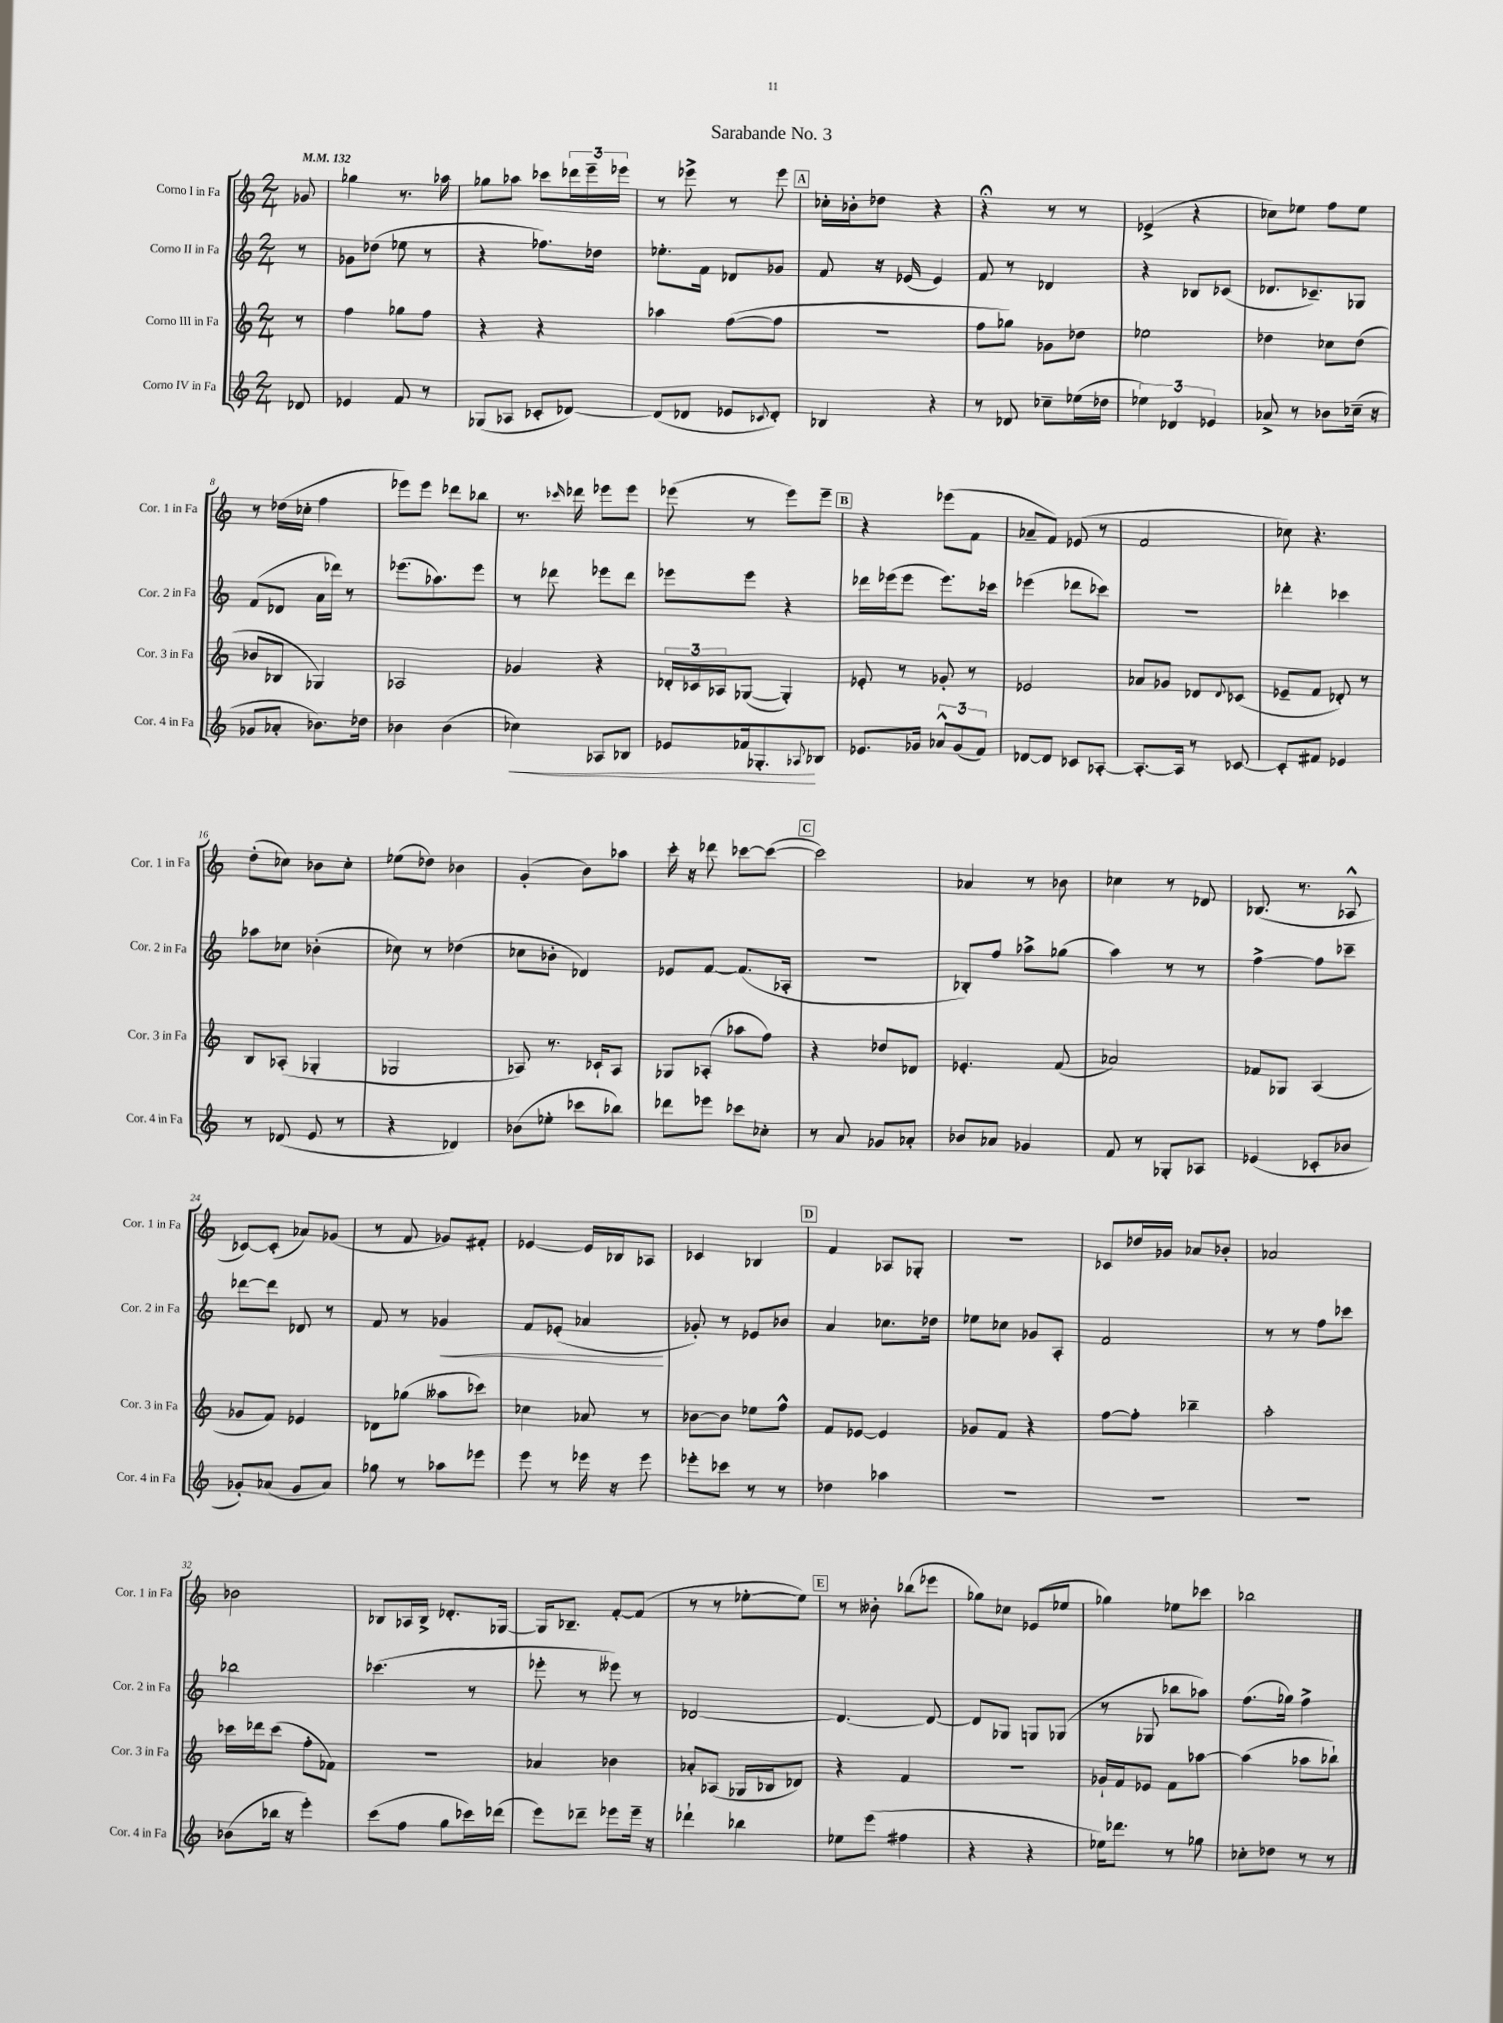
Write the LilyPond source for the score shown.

\header { title = "Sarabande No. 3" }
<<
\new StaffGroup <<
\new Staff = "s0" \with { instrumentName = "Corno I in Fa" shortInstrumentName = "Cor. 1 in Fa" } {
    \clef treble \key c \major \numericTimeSignature \time 2/4 \partial 8 \tempo 4 = 132
    ges'8 |
    ges''4 r8. aes''16 |
    ges''8 aes''8 ces'''8 \tuplet 3/2 { des'''16 e'''16-- ees'''16 } |
    r8 ees'''8-> r8 ees'''8 |
    \mark \markup { \box "A" } ces''16-. bes'16-. des''8 r4 |
    r4\fermata r8 r8 |
    ees'4->( r4 |
    ces''8) ees''8 f''8 ees''8 |
    r8 des''16( ces''16-. f''4 |
    ees'''8) ees'''8 des'''8 bes''8 |
    r8. \grace { ces'''16 } des'''16 ees'''8 ees'''8 |
    ees'''8( r8 ees'''8) ees'''8-- |
    \mark \markup { \box "B" } r4 ees'''8( f'8 |
    aes'8-- f'8) ees'8( r8 |
    f'2 |
    ces''8) r4. |
    d''8-.( ces''8) bes'8 ces''8-. |
    ees''8( des''8) bes'4 |
    g'4-.( b'8) aes''8 |
    c'''16-. r16 des'''8 ces'''8~ ces'''8~( |
    \mark \markup { \box "C" } ces'''2) |
    aes'4 r8 bes'8 |
    ces''4 r8 des'8 |
    bes8.( r8. aes8-^ |
    ces'8~) ces'8-.( aes'8) ges'8( |
    r8 f'8 ges'8) fis'8-. |
    ees'4~ ees'16 bes16 aes8 |
    ces'4 bes4 |
    \mark \markup { \box "D" } f'4 aes8 ges8-. |
    R2 |
    ces'8 des''16 ges'16 aes'8 bes'8-. |
    aes'2 |
    bes'2 |
    bes8 aes16 bes16-> des'8.-. ges16~ |
    ges16 bes8.-- f'8~-. f'8( |
    r8 r8 ees''8~-. ees''8) |
    \mark \markup { \box "E" } r8 beses'8-. bes''8( ees'''8 |
    ges''8) ces''8 ees'8( ees''8 |
    ges''4) ees''8 ces'''8 |
    bes''2 \bar "|." |
}
\new Staff = "s1" \with { instrumentName = "Corno II in Fa" shortInstrumentName = "Cor. 2 in Fa" } {
    \clef treble \key c \major \numericTimeSignature \time 2/4 \partial 8
    r8 |
    ges'8 des''8( ees''8 r8 |
    r4 fes''8.) des''16 |
    ees''8.-. f'16 des'8 ges'8 |
    \mark \markup { \box "A" } f'8 r16 ees'16( ees'4) |
    f'8 r8 des'4 |
    r4 bes8 ces'8( |
    des'8. ces'8.--) ges8 |
    f'8( des'8 a'16 des'''16) r8 |
    ees'''8.( aes''8.) ees'''8 |
    r8 des'''8 ees'''8 des'''8 |
    ees'''8 ees'''8 r4 |
    \mark \markup { \box "B" } des'''16 ees'''16( ees'''8 ees'''8.) ces'''16 |
    ees'''4( des'''8 ces'''8) |
    r2 |
    des'''4-. ces'''4 |
    aes''8 ces''8 bes'4-.( |
    ces''8) r8 des''4( |
    ces''8 bes'8-. des'4) |
    ees'8 f'8~ f'8.( aes16-. |
    \mark \markup { \box "C" } r2 |
    bes8-.) f''8 aes''8-> ges''8( |
    a''4) r8 r8 |
    f''4~-> f''8 ces'''8-- |
    des'''8~ des'''8 des'8 r8 |
    f'8 r8 ges'4\< |
    f'8 ees'8-.( aes'4\! |
    ges'8-.) r8 ees'8 bes'8 |
    \mark \markup { \box "D" } a'4 ces''8. des''16 |
    ees''8 ces''8 ges'8 a8-. |
    f'2 |
    r8 r8 f''8 ces'''8 |
    bes''2 |
    ces'''4.( r8 |
    ees'''8-. r8 eeses'''8) r8 |
    des'2~ |
    \mark \markup { \box "E" } des'4.~ des'8~ |
    des'8 ges8 g8 ges8( |
    r8 ges8 bes''8 aes''8) |
    f''8.( ges''16) f''4-> \bar "|." |
}
\new Staff = "s2" \with { instrumentName = "Corno III in Fa" shortInstrumentName = "Cor. 3 in Fa" } {
    \clef treble \key c \major \numericTimeSignature \time 2/4 \partial 8
    r8 |
    f''4 ges''8 f''8 |
    r4 r4 |
    aes''4 f''8~( f''8 |
    \mark \markup { \box "A" } R2 |
    f''8 ges''8) ges'8 des''8 |
    ees''2 |
    des''4 ces''8 des''8( |
    bes'8 bes8 ges4) |
    aes2 |
    ges'4 r4 |
    \tuplet 3/2 { des'16-. ces'16 aes16 } ges8~( ges4-.) |
    \mark \markup { \box "B" } ees'8-. r8 ges'8-. r8 |
    ees'2 |
    aes'8 ges'8 des'8 \appoggiatura { des'8 } ces'8( |
    ees'8-- f'8 des'8-.) r8 |
    b8 aes8-.( ges4-. |
    ges2 |
    aes8) r8. ces'16-! aes8 |
    ges8 aes8-.( aes''8 f''8) |
    \mark \markup { \box "C" } r4 des''8 des'8 |
    ees'4.-. f'8( |
    aes'2) |
    fes'8 ges8 a4( |
    ges'8 f'8) ees'4 |
    des'8 ges''8( aeses''8 ces'''8) |
    ces''4 aes'8 r8 |
    bes'8~ bes'8 ees''8 f''8-^ |
    \mark \markup { \box "D" } f'8 ees'8~ ees'4 |
    ges'8 f'8 r4 |
    f''8~ f''8-. bes''4-- |
    a''2-. |
    ces'''16 des'''16 ces'''8( f''8-. fes'8) |
    R2 |
    aes'4 bes'4 |
    aes'8-. aes8( ges16 bes16 des'8) |
    \mark \markup { \box "E" } r4 f'4 |
    r2 |
    ges'16-! f'16 ees'8 f'8 aes''8~ |
    aes''4( aes''8 bes''8-!) \bar "|." |
}
\new Staff = "s3" \with { instrumentName = "Corno IV in Fa" shortInstrumentName = "Cor. 4 in Fa" } {
    \clef treble \key c \major \numericTimeSignature \time 2/4 \partial 8
    des'8 |
    ees'4 f'8 r8 |
    ges8( aes8 ces'8-. des'8~) |
    des'8( des'8 ees'8 \appoggiatura { ces'8 } des'8-.) |
    \mark \markup { \box "A" } bes4 r4 |
    r8 des'8 ces''8-- ees''16( des''16 |
    \tuplet 3/2 { ees''4) des'4 ees'4 } |
    aes'8-> r8 bes'8 ces''16--( r16 |
    ges'8 aes'8-. bes'8.) des''16 |
    bes'4 bes'4( |
    ces''4\<) aes8 bes8 |
    ees'8 fes'16 ges8.-.\! \appoggiatura { aes8 } bes8 |
    \mark \markup { \box "B" } ees'8. ges'16 \tuplet 3/2 { aes'8-^ ges'8( f'8) } |
    des'8~ des'8 ces'8 aes8~-. |
    aes8.~-. aes16 r8 ces'8~ |
    ces'8-. fis'8 ees'4 |
    r8 des'8( e'8 r8 |
    r4 des'4) |
    bes'8( ees''8-. ces'''8 bes''8) |
    des'''8 ees'''8 ces'''8 ces''8-. |
    \mark \markup { \box "C" } r8 a'8 ges'8 aes'8-. |
    bes'8 aes'8 ges'4 |
    f'8 r8 ges8-. aes8 |
    ees'4( ces'8-. bes'8 |
    ges'8-.) aes'8( ges'8 aes'8) |
    ges''8 r8 aes''8 ees'''8 |
    e'''8 r8 ees'''16 r16 ees'''8 |
    ees'''8-. ces'''8 r8 r8 |
    \mark \markup { \box "D" } des''4 aes''4 |
    R2 |
    R2 |
    R2 |
    bes'8( bes''16 r16 e'''4-.) |
    c'''8( f''8 g''8 ces'''16) des'''16( |
    e'''8) des'''8-- ees'''8 ees'''16-- r16 |
    des'''4-! bes''4 |
    \mark \markup { \box "E" } ees''8 e'''8( fis''4 |
    r4 r4 |
    ees''16) des'''8. r8 ges''8 |
    ces''8-. des''8 r8 r8 \bar "|." |
}
>>
>>
